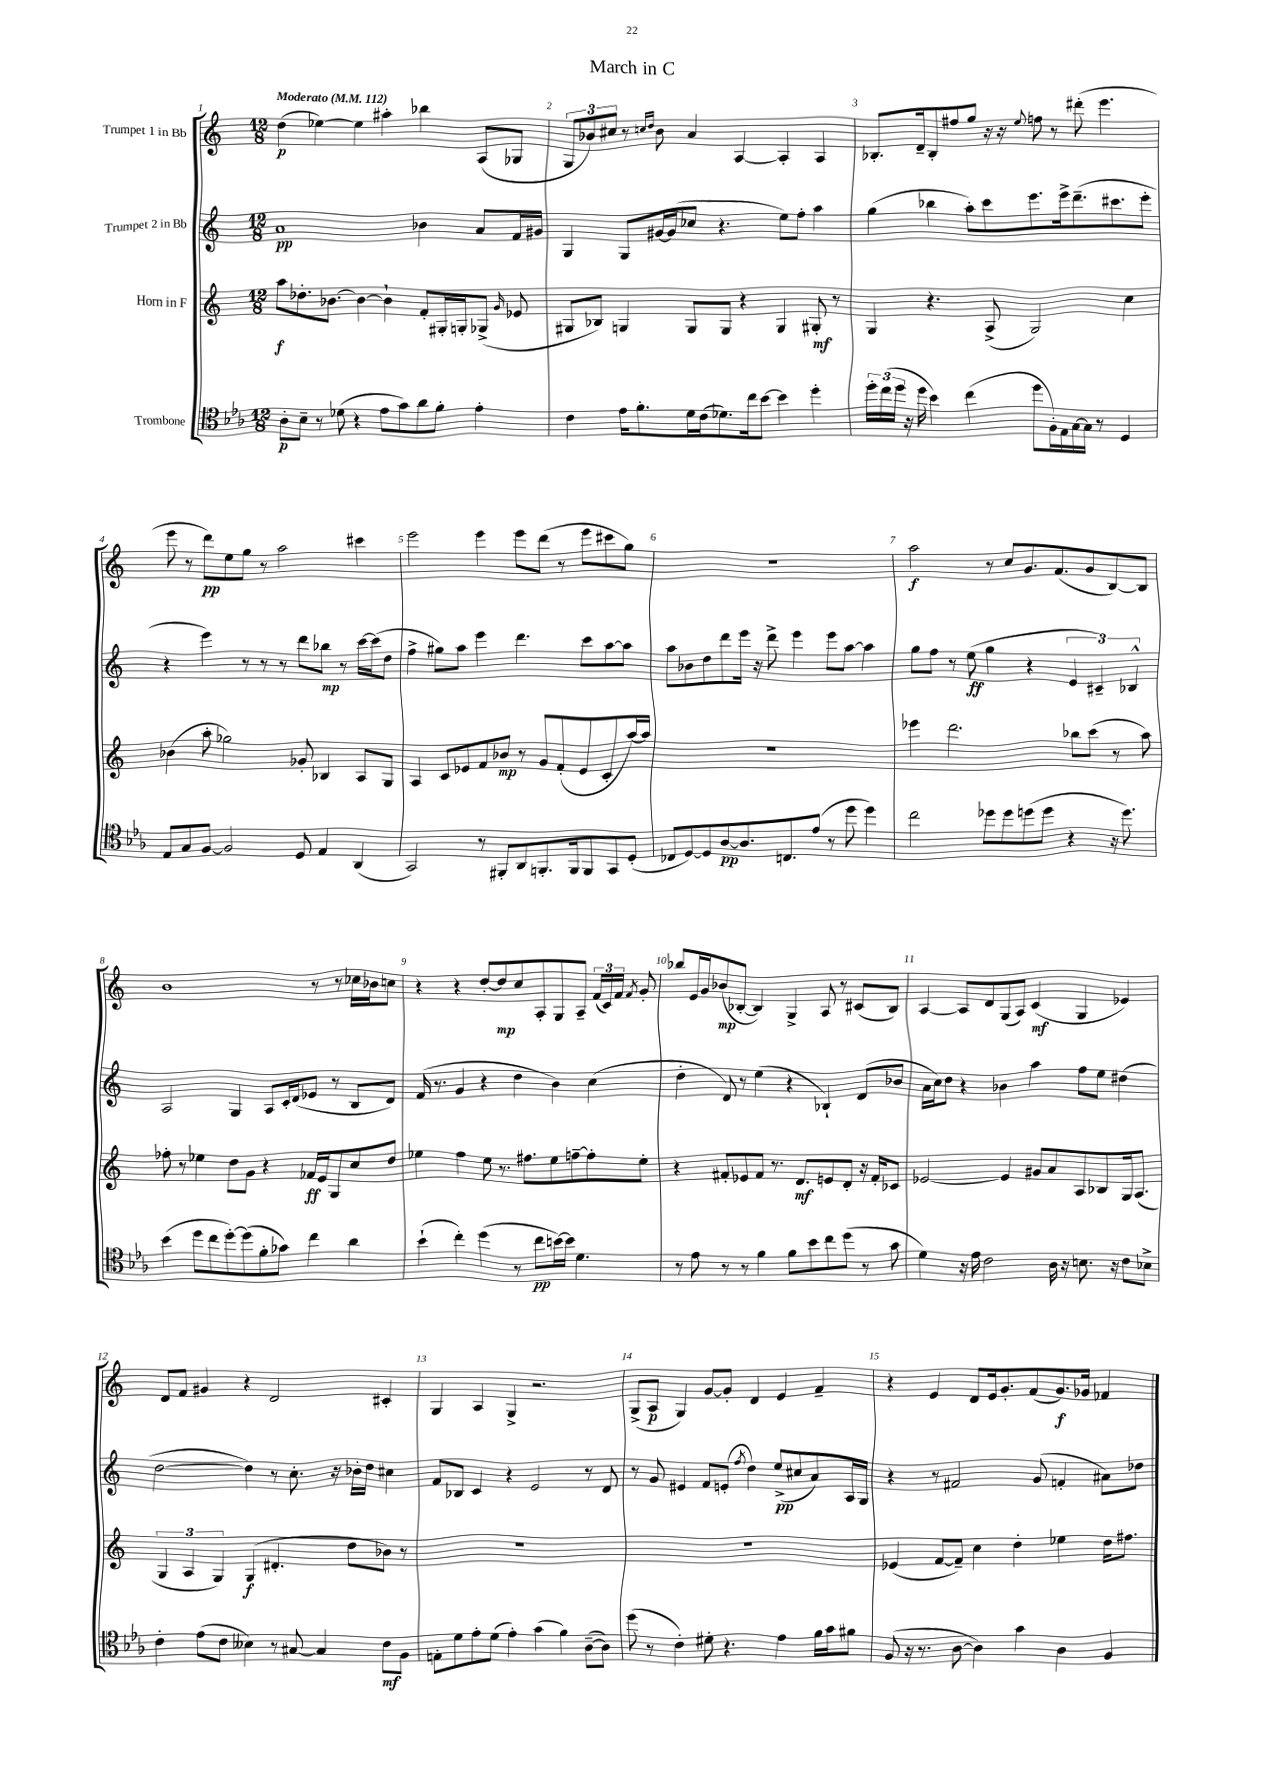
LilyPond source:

\header { title = "March in C" }
<<
\new StaffGroup <<
\new Staff = "s0" \with { instrumentName = "Trumpet 1 in Bb" } {
    \clef treble \key c \major \numericTimeSignature \time 12/8 \tempo "Moderato" 4 = 112
    \autoBeamOff d''4\p( ees''4~) ees''4 ais''4-. bes''4 a8[( ges8] |
    \tuplet 3/2 { g8[ bes'8) cis''8] } r8 \grace { c''16[ d''16] } bes'8 a'4 a4~ a4-. a4 |
    bes8.[-. d'16-- bes8-. fis''8 g''8] r16 r16 \appoggiatura { e''8 } f''8 r8 dis'''8-.( e'''4. |
    e'''8 r8 d'''8[\pp) e''8 g''8] r8 a''2 cis'''4 |
    e'''2 e'''4 e'''8[ d'''8]( r8 e'''8[ cis'''8 g''8]) |
    R1. |
    a''2\f r8 c''8[ g'8. f'8.( g'8 b8~) b8] |
    b'1 r8 r8 ces''16[ bes'16 c''8] |
    r4 r4 d''8[~-. d''8\mp c''8 a8-. g8 a8]-- \tuplet 3/2 { f'16[( c'16) f'16] } \acciaccatura { f'8 } g'8-. |
    bes''8[ e'16 g'16 bes'8\mp( bes8]~-. bes4) g4-> a8 r8 cis'8[( bes8]) |
    a4~ a8[ d'8 g8( a8]) c'4\mf( g4 ees'4) |
    d'8[ f'8] gis'4 r4 d'2 cis'4-. |
    g4 a4 g4-> r2. |
    g8[->( a8]\p g4) g'8[~ g'8]-. d'4 e'4 f'4-- |
    r4 e'4 d'8[ e'16 g'8.-. f'8( g'8.\f) ges'16] fes'4 \bar "|." |
}
\new Staff = "s1" \with { instrumentName = "Trumpet 2 in Bb" } {
    \clef treble \key c \major \numericTimeSignature \time 12/8
    \autoBeamOff a'1\pp bes'4 a'8[ f'16 gis'16] |
    g4 g8[ gis'16~ gis'16( ces''8] r4. e''8[) f''8]-. a''4 |
    g''4( bes''4 a''8[-.) c'''8 e'''8. e'''16-> d'''8.--( cis'''8. e'''8]-. |
    r4 e'''4) r8 r8 r8 d'''8[ bes''8]\mp r8 c'''16[~ c'''16( d''8] |
    f''4-> gis''8[) a''8] e'''4 d'''4. c'''8[ a''8~ a''8] |
    a''8[ bes'8 d''8 d'''8 e'''16] r16 d'''8-> e'''4 e'''8[ a''8]~ a''4 |
    g''8[ f''8] r8 e''8\ff( g''4 r4 \tuplet 3/2 { e'4 cis'4--) bes4-^ } |
    a2 g4 a8[ c'16-. d'16( ees'8] r8 b8[ d'8]) |
    f'16( r8. g'4 r4 d''4 b'4) c''4( |
    d''4-. d'8) r8 e''4( r4 bes4-!) d'8[( bes'8] |
    a'16[ c''16) d''8] r4 bes'4 a''4 f''8[ e''8] dis''4( |
    d''2~ d''4) r8 c''8.-. r16 bes'16[-. d''16] cis''4 |
    f'8[ bes8] c'4 r4 e'2 r8 d'8 |
    r8 g'8 eis'4 f'8[ e'8]-.( \acciaccatura { f''8 } d''4) e''8[->\pp( cis''8 a'8) a16 g16] |
    r4 r8 fis'2 g'8( f'4-. ais'8[) des''8] \bar "|." |
}
\new Staff = "s2" \with { instrumentName = "Horn in F" } {
    \clef treble \key c \major \numericTimeSignature \time 12/8
    \autoBeamOff a''8[\f des''8.-. bes'8.]~ bes'4~ bes'4-! f'8[-. gis16-. g16-. ges8]->( \grace { g'16 } ees'8 |
    gis8[ bes8]) g4 g8[ g8] r4 g4 gis8-.\mf r8 |
    g4 r4. a8->( g2) c''4 |
    bes'4( a''8-. ges''2) ges'8-. bes4 a8[ g8] |
    a4 c'8[ ees'8 f'8 bes'8]\mp r8 g'8[ f'8-.( ees'8 c'8-. a''16~) a''16] |
    R1. |
    ees'''4 d'''2. bes''8[ c'''8]( r8 a''8) |
    fes''8-. r8 ees''4 d''8[ g'8] r4 fes'16[\ff e'16 g8 c''8 d''8] |
    ees''4 f''4 ees''8 r8. fis''8.[ ees''8 f''8~-- f''8-. ees''8]-. |
    r4 fis'8[-. ees'8 fis'8] r8. d'8.[\mf e'8 d'8]-. r16 fis'16[-. ces'8] |
    ees'2~ ees'4 gis'8[ a'8 a8 bes8 g16 a8.]( |
    \tuplet 3/2 { g4 a4 g4) } g4\f( dis'4.-. d''8[ bes'8]) r8 |
    R1. |
    R1. |
    ees'4( f'8[~ f'8]--) c''4 d''4-. ees''4 d''16[ fis''8.] \bar "|." |
}
\new Staff = "s3" \with { instrumentName = "Trombone" } {
    \clef tenor \key ees \major \numericTimeSignature \time 12/8
    \autoBeamOff aes8[-.\p bes8]-- r8 des'8( r4 ees'8[ g'8) aes'8 f'8]-. ees'4-. |
    c'4 ees'16[ f'8.-. d'16 c'16( des'8.) c''16 bes'8]~ bes'4 d''4-. |
    \tuplet 3/2 { d''16[-. c''16( d''16] } r16 d''16 bes'4) c''4( d''8[ f16-.) ees16 g16~ g16] r8 d4 |
    ees8[ g8 f8]~ f2 d8 ees4 aes,4( |
    g,2) r8 fis,8[-. aes,8 f,8.-. f,16 f,8 g,8 d8]-.( |
    ces8[ d8~) d8 aes8~\pp aes8. c8. ees'8]( r8 d''8 d''4) |
    c''2 des''8[ des''8 d''8( d''8] r4 r16 d''8.) |
    bes'4( d''8[ c''8 d''8~-.) d''8( f'8-. ges'8]) c''4 aes'4 |
    bes'4-!( c''4-.) d''4( r8 c''8[\pp b'16~) b'16] d'4. |
    r8 ees'8 r8 r8 f'4 f'8[ bes'8 c''8 d''8]( r8 g'8 |
    d'4) r16 ees'16 c'2 aes16 r16 b8. r16 c'8[ bes8]-> |
    c'4-. ees'8[( c'8] beses4) r8 gis8~ gis4 c'8[\mf f8] |
    e8[-. d'8 ees'8-. d'8]( ees'4-.) g'4( f'4) aes8[~--( aes8]) |
    d''8( r8 c'4-.) dis'8-. r4. ees'4 f'16[ g'16 fis'8] |
    f8( r16 r8. aes8~ aes4) g'4 aes4 f4 \bar "|." |
}
>>
>>
\layout { \context { \Score \override BarNumber.break-visibility = ##(#f #t #t) barNumberVisibility = #all-bar-numbers-visible } }
